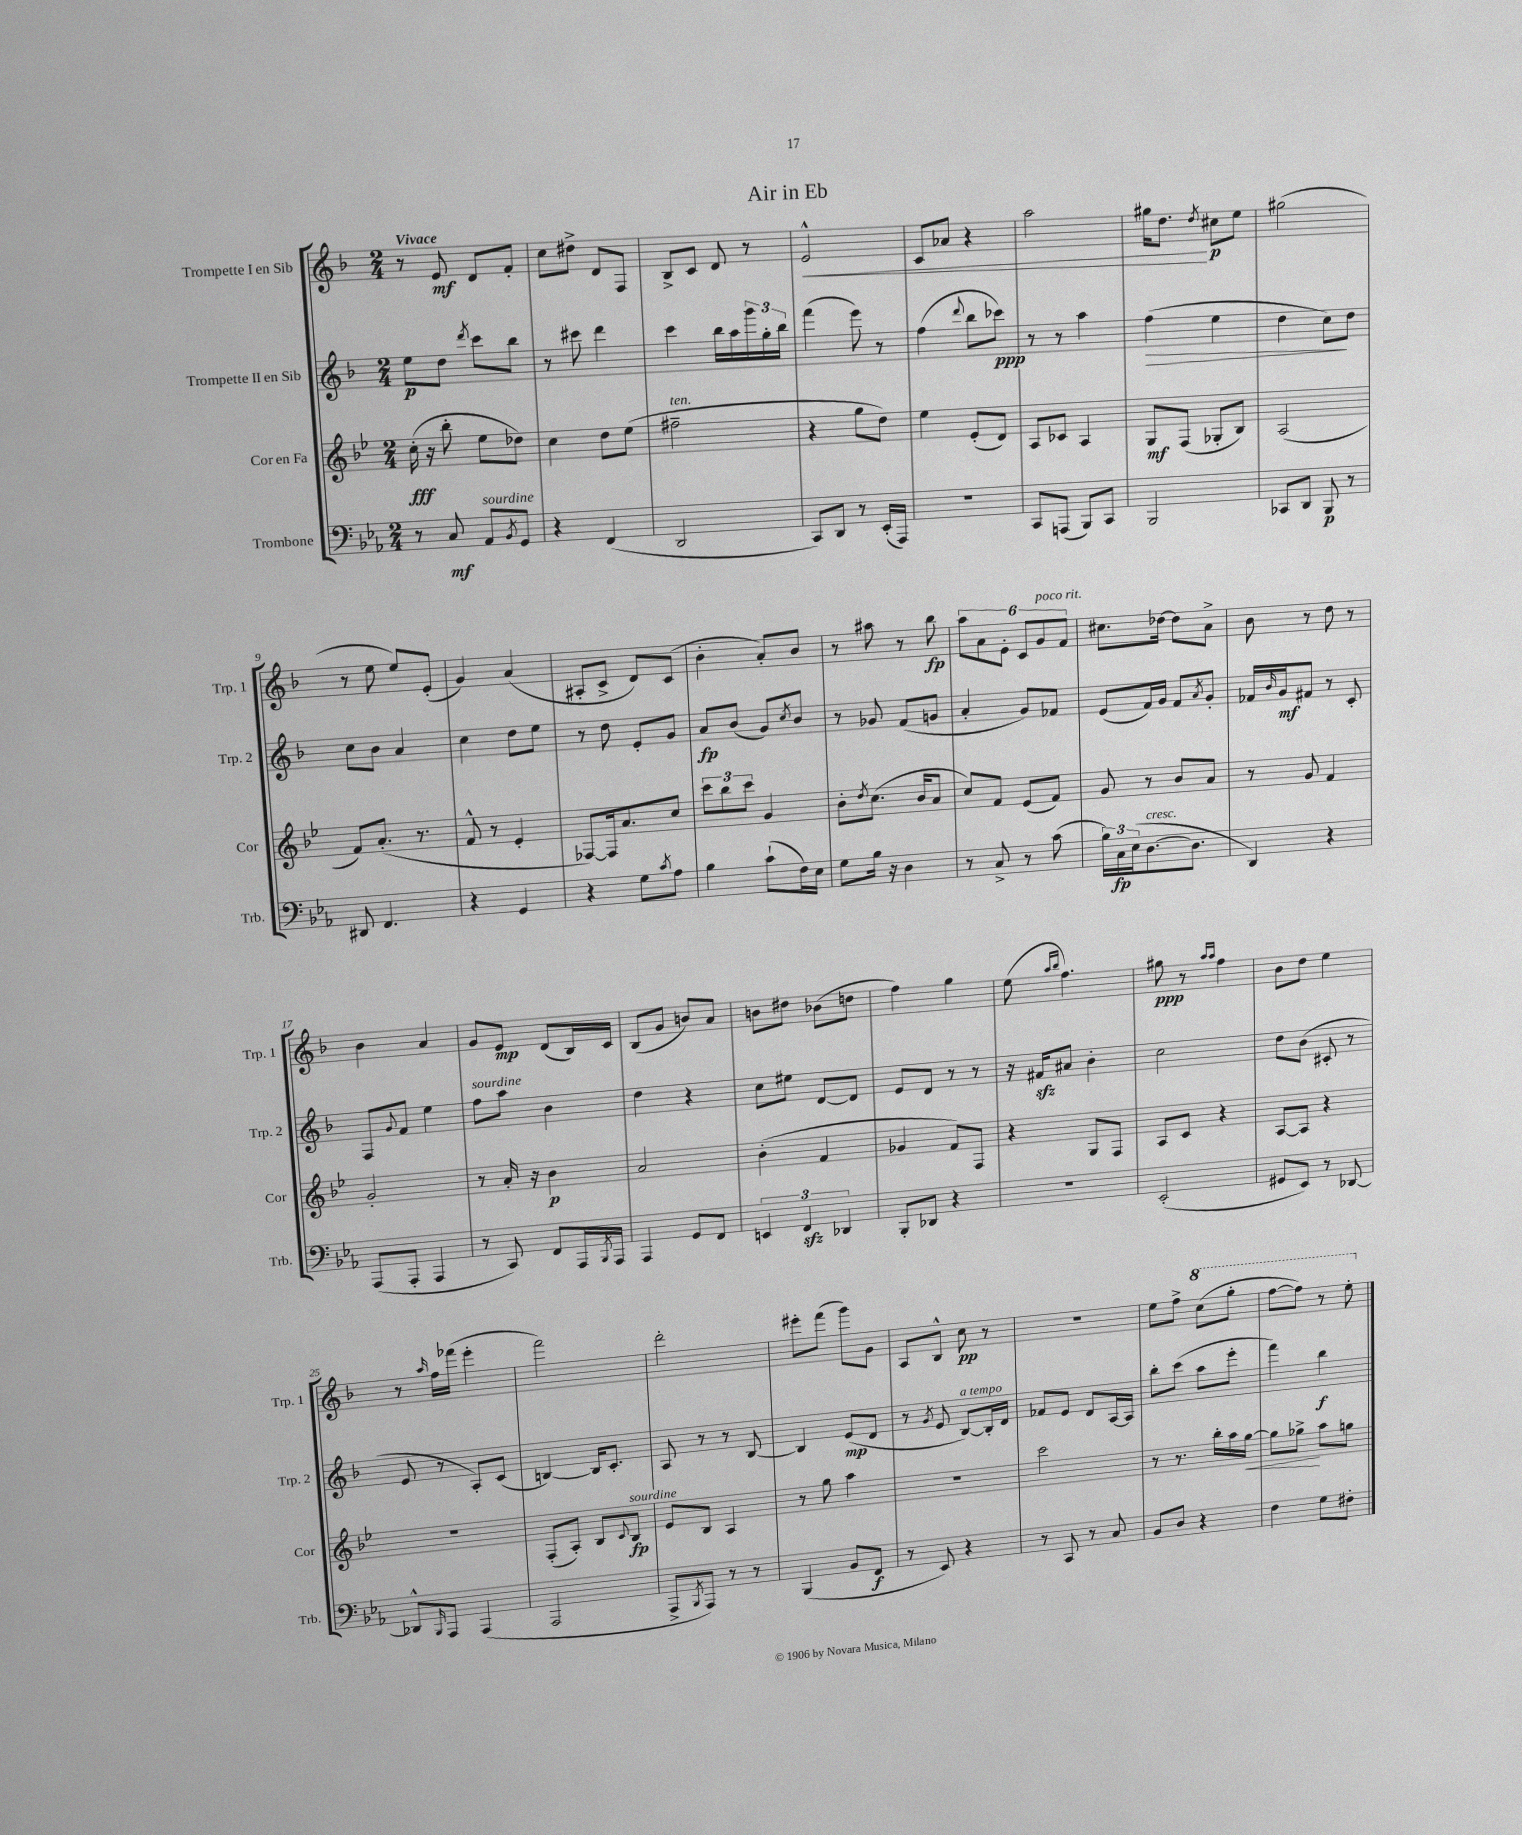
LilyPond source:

\header { title = "Air in Eb" }
<<
\new StaffGroup <<
\new Staff = "s0" \with { instrumentName = "Trompette I en Sib" shortInstrumentName = "Trp. 1" } {
    \clef treble \key f \major \numericTimeSignature \time 2/4 \tempo "Vivace"
    r8 e'8\mf d'8 f'8-. |
    c''8 dis''8-> d'8 f8 |
    bes8-> c'8 d'8 r8 |
    e'2-^\< |
    c'8 aes'8 r4 |
    a''2 |
    gis''16 d''8.\! \acciaccatura { d''8 } cis''8\p e''8 |
    gis''2( |
    r8 e''8 e''8) e'8-.( |
    g'4) a'4( |
    ais8-. c'8-> d'8) c'8( |
    bes'4-. a'8-.) bes'8 |
    r8 ais''8 r8 bes''8\fp |
    \tuplet 6/4 { a''8 a'8 e'8-. c'8 g'8^\markup { \italic "poco rit." } f'8 } |
    cis''8. des''16~ des''8 a'8-> |
    bes'8 r8 d''8 r8 |
    bes'4 a'4 |
    g'8 e'8\mp d'8( bes16) c'16 |
    bes8( g'8 b'8) a'8 |
    b'8 dis''8 bes'8( d''8 |
    f''4) g''4 |
    e''8( \grace { a''16 bes''16 } f''4.) |
    gis''8\ppp r8 \grace { a''16 a''16 } f''4 |
    bes'8 d''8 e''4 |
    r8 \grace { a''16 } f''16 fes'''16( e'''4-. |
    f'''2) |
    d'''2-. |
    eis'''8-. f'''8( g'''8) g'8 |
    a8 bes8-^ c''8\pp r8 |
    R2 |
    e''8 f''8-> \ottava #1 c'''8( g'''8-. |
    f'''8~ f'''8) r8 e'''8-. \ottava #0 \bar "|." |
}
\new Staff = "s1" \with { instrumentName = "Trompette II en Sib" shortInstrumentName = "Trp. 2" } {
    \clef treble \key f \major \numericTimeSignature \time 2/4
    e''8\p d''8 \acciaccatura { d'''8 } c'''8 bes''8 |
    r8 cis'''8 d'''4 |
    c'''4 bes''16 a''16 \tuplet 3/2 { g'''16 g''16-. bes''16 } |
    f'''4( e'''8) r8 |
    f''4( \appoggiatura { d'''8 } bes''8 ces'''8\ppp) |
    r8 r8 a''4 |
    f''4\>( e''4 |
    d''4 c''8\!) d''8 |
    c''8 bes'8 a'4 |
    c''4 d''8 e''8 |
    r8 d''8 e'8-. g'8 |
    a'8\fp bes'8( g'8) \acciaccatura { c''8 } bes'8 |
    r8 ges'8 f'8( g'8 |
    a'4-. g'8) fes'8 |
    e'8( f'16) g'16 f'8 \acciaccatura { a'8 } g'8-. |
    fes'16 \grace { bes'16 } g'16\mf fis'8 r8 c'8-. |
    f8 \appoggiatura { g'8 } f'8 e''4 |
    f''8^\markup { \italic "sourdine" } a''8 bes'4 |
    d''4 r4 |
    c''8 eis''8 d'8~ d'8 |
    e'8 d'8 r8 r8 |
    r16 fis'16\sfz ais'8 bes'4-. |
    c''2 |
    d''8 bes'8( cis'8-. r8 |
    e'8 r8 a8-.) c'8( |
    b4~) b16 c'8.-. |
    a8 r8 r8 bes8~ |
    bes4 e'8\mp( d'8 |
    r8 \acciaccatura { g'8 } e'8 bes8~^\markup { \italic "a tempo" }) bes16-. d'16 |
    fes'8 e'8 d'8 a16~ a16 |
    bes''8-. c'''8( a''8 e'''8-. |
    f'''4) bes''4\f \bar "|." |
}
\new Staff = "s2" \with { instrumentName = "Cor en Fa" shortInstrumentName = "Cor" } {
    \clef treble \key bes \major \numericTimeSignature \time 2/4
    c''16-.\fff( r16 bes''8-. ees''8 des''8) |
    c''4 d''8 ees''8( |
    fis''2--^\markup { \italic "ten." } |
    r4 g''8 d''8) |
    ees''4 ees'8-.( d'8) |
    a8 ces'8 a4 |
    g8\mf f8( ges8-. bes8) |
    a2( |
    f'8) a'8.-.( r8. |
    f'8-^ r8 ees'4-. |
    fes8~) fes16 a'8. c''8 |
    \tuplet 3/2 { c'''8 bes''8 c'''8 } g'4 |
    bes'8-. \acciaccatura { d''8 } c''8.( bes'16 a'8 |
    c''8) f'8 ees'8( f'8) |
    g'8 r8 bes'8 a'8 |
    r8 g'8 f'4 |
    g'2-. |
    r8 a'16-. r16 bes'4\p |
    a'2 |
    bes'4-.( f'4 |
    ges'4 f'8) f8 |
    r4 g8 f8 |
    a8 c'8 r4 |
    a8~ a8 r4 |
    R2 |
    f8-.( a8-.) bes8 \appoggiatura { c'8 } bes8\fp^\markup { \italic "sourdine" } |
    ees'8 bes8 a4 |
    r8 g''8 a''4 |
    r2 |
    c'''2 |
    r8 r8. bes''16-. a''16 g''16~\< |
    g''8 ges''8->\! a''8 g''8 \bar "|." |
}
\new Staff = "s3" \with { instrumentName = "Trombone" shortInstrumentName = "Trb." } {
    \clef bass \key ees \major \numericTimeSignature \time 2/4
    r8 c8\mf aes,8^\markup { \italic "sourdine" } \acciaccatura { bes,8 } g,8 |
    r4 f,4( |
    d,2 |
    c,8) d,8 r8 ees,16-.( aes,,16) |
    R2 |
    c,8 a,,8( bes,,8) c,8 |
    bes,,2 |
    ces,8 d,8 bes,,8\p r8 |
    dis,8 f,4. |
    r4 g,4 |
    r4 g8 \acciaccatura { c'8 } aes8 |
    bes4 c'8-!( f16) ees16 |
    g8 bes16 r16 d4 |
    r8 c8-> r8 c'8( |
    \tuplet 3/2 { bes16) c16\fp ees16( } d8.~^\markup { \italic "cresc." } d8. |
    d,4) r4 |
    aes,,8( aes,,8-. aes,,4 |
    r8 c,8) f,8 aes,,16 \acciaccatura { bes,,8 } aes,,16 |
    aes,,4 g,8 f,8 |
    \tuplet 3/2 { e,4 f,4\sfz des,4 } |
    bes,,8-. des,8 r4 |
    R2 |
    ees,2-.( |
    gis,8 ees,8) r8 des,8~ |
    des,8-^ \grace { bes,,16 } aes,,8 aes,,4( |
    aes,,2 |
    aes,,8-> \acciaccatura { bes,,8 } aes,,8) r8 r8 |
    bes,,4( bes,8 f,8\f |
    r8 ees,8) r4 |
    r8 c,8 r8 c8 |
    bes,8 d8 r4 |
    f4 g8 fis8-. \bar "|." |
}
>>
>>
